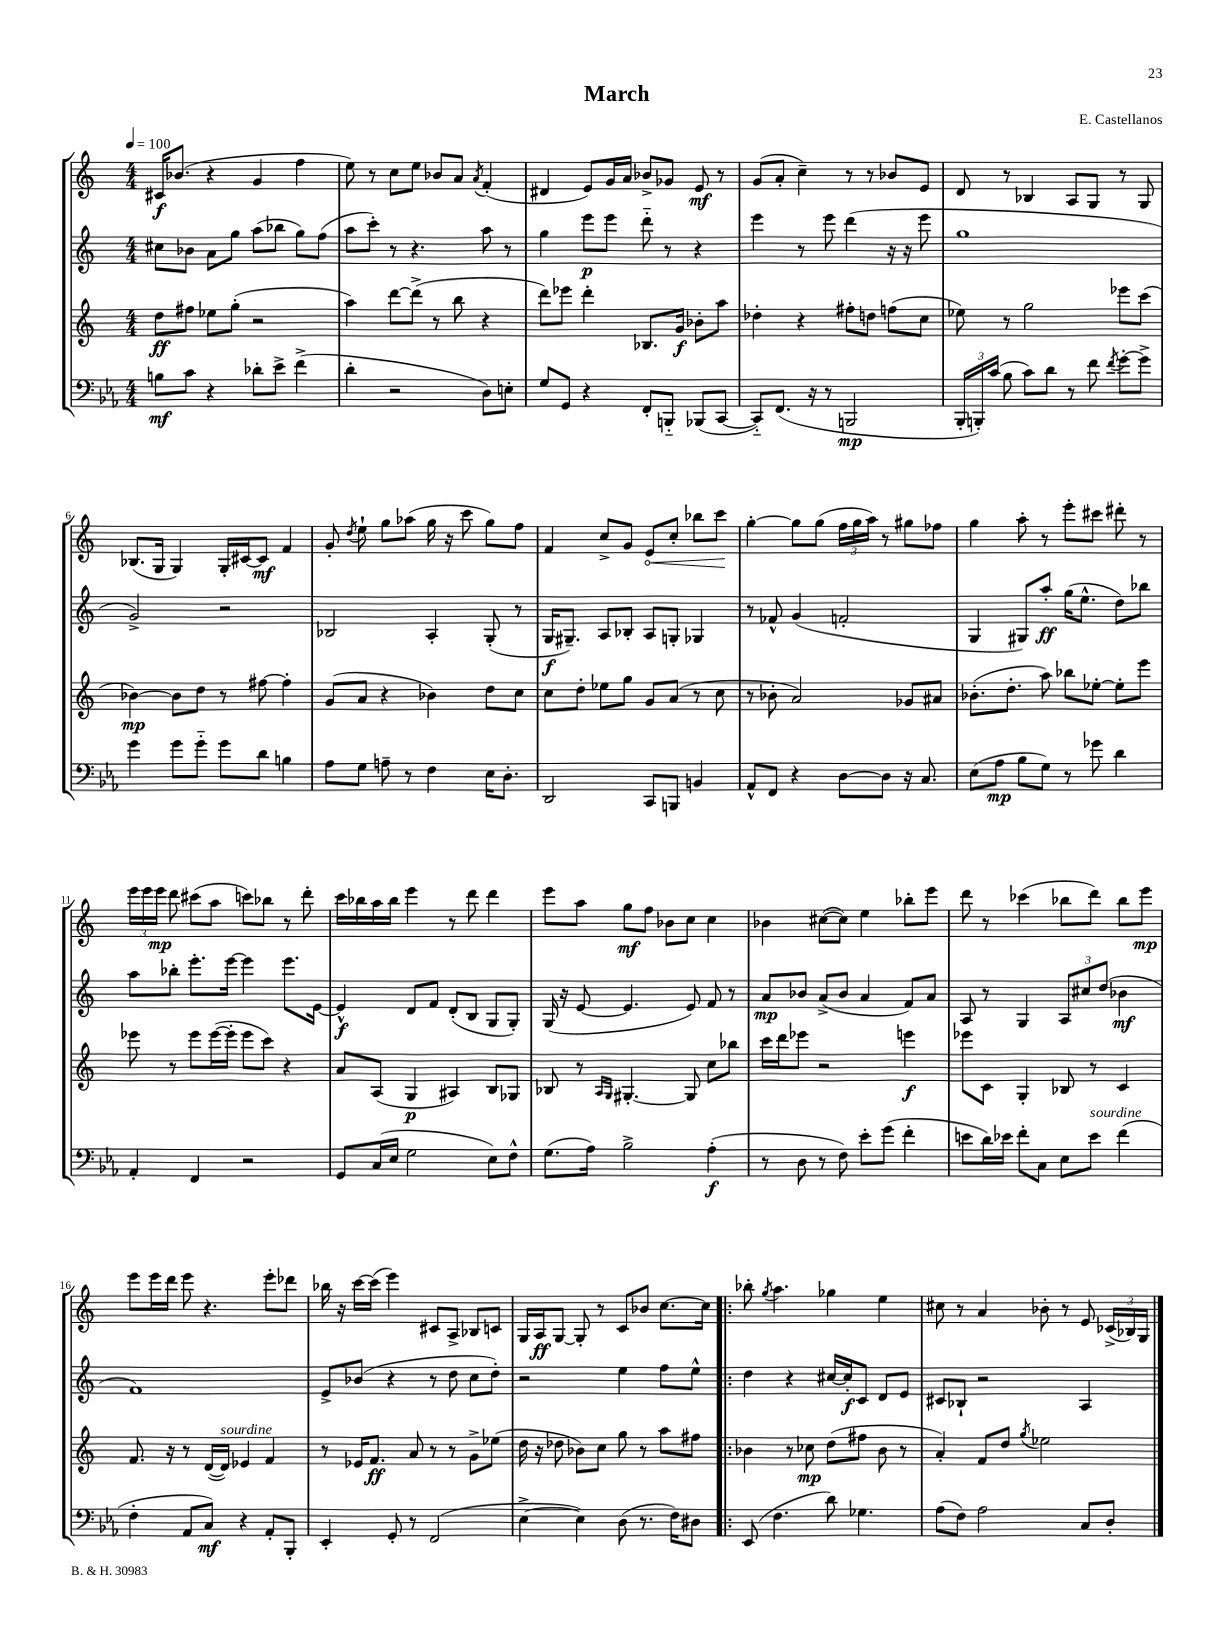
\header { title = "March" composer = "E. Castellanos" }
<<
\new StaffGroup <<
\new Staff = "s0" {
    \clef treble \key c \major \numericTimeSignature \time 4/4 \tempo 4 = 100
    \autoBeamOff cis'16[\f bes'8.]( r4 g'4 f''4 |
    e''8) r8 c''8[ e''8] bes'8[ a'8] \acciaccatura { a'8 } f'4-.( |
    dis'4 e'8[) g'16 a'16] bes'8[-> ges'8] e'8\mf r8 |
    g'8[( a'8]-. c''4--) r8 r8 bes'8[ e'8] |
    d'8 r8 bes4 a8[ g8] r8 g8 |
    bes8.[( g16] g4) g16[-. cis'16~ cis'8]\mf f'4 |
    g'8-. \acciaccatura { d''8 } e''8-! g''8[ aes''8]( g''16 r16 c'''8 g''8[) f''8] |
    f'4 c''8[-> g'8] \once \override Hairpin.circled-tip = ##t e'8[\< c''8]-. bes''8[ c'''8]\! |
    g''4~-. g''8[ g''8]( \tuplet 3/2 { f''16[ g''16 a''16]) } r8 gis''8[ fes''8] |
    g''4 a''8-. r8 e'''8[-. cis'''8] dis'''8-. r8 |
    \tuplet 3/2 { e'''16[ e'''16 e'''16]\mp } d'''8 cis'''8[( a''8] c'''8[) bes''8] r8 d'''8-. |
    c'''16[ bes''16 a''16 bes''16] e'''4 r8 d'''8 d'''4 |
    e'''8[ a''8] g''8[\mf f''8] bes'8[ c''8] c''4 |
    bes'4 cis''8[~( cis''8]) e''4 bes''8[-. e'''8] |
    d'''8 r8 ces'''4( bes''8[ d'''8]) bes''8[ e'''8]\mp |
    e'''8[ e'''16 d'''16] e'''8 r4. e'''8[-. des'''8] |
    bes''16 r16 c'''16[~ c'''16]( e'''4) cis'8[ a8]-> bes8[ c'8] |
    g16[ a16\ff g8]~ g8-. r8 c'8[ bes'8] c''8.[~ c''16] |
    \bar ".|:" bes''8-. \acciaccatura { g''8 } a''4. ges''4 e''4 |
    cis''8 r8 a'4 bes'8-. r8 e'8 \tuplet 3/2 { ces'16[->( bes16) g16] } \bar "|." |
}
\new Staff = "s1" {
    \clef treble \key c \major \numericTimeSignature \time 4/4
    \autoBeamOff cis''8[ bes'8] a'8[ g''8] a''8[( bes''8] g''8[) f''8]( |
    a''8[ c'''8]-.) r8 r4. a''8 r8 |
    g''4 e'''8[\p e'''8] d'''8-_ r8 r4 |
    e'''4 r8 e'''8 d'''4( r16 r16 e'''8 |
    g''1 |
    g'2->) r2 |
    bes2 a4-. g8-.( r8 |
    g16[\f gis8.]--) a8[ bes8]-. a8[ g8]-. ges4 |
    r8 fes'8-^ g'4( f'2-. |
    g4 gis8[) a''8]-.\ff g''16[( e''8.]-^ d''8[) bes''8] |
    a''8[ bes''8]-. e'''8.[-. e'''16]~ e'''4 e'''8.[ e'16]~ |
    e'4-^\f d'8[ f'8] d'8[-.( b8] g8[ g8]-.) |
    g16( r16 e'8~ e'4. e'8) f'8 r8 |
    a'8[\mp bes'8] a'8[->( bes'8] a'4 f'8[) a'8] |
    a8 r8 g4 \tuplet 3/2 { a8[ cis''8 d''8]( } bes'4\mf |
    f'1) |
    e'8[-> bes'8]( r4 r8 d''8 c''8[ d''8]-.) |
    r2 e''4 f''8[ e''8]-^ |
    \bar ".|:" d''4 r4 cis''16[~ cis''16-.\f c'8] d'8[ e'8] |
    cis'8[ bes8]-! r2 a4 \bar "|." |
}
\new Staff = "s2" {
    \clef treble \key c \major \numericTimeSignature \time 4/4
    \autoBeamOff d''8[\ff fis''8] ees''8[ g''8]-.( r2 |
    a''4) d'''8[~ d'''8]->( r8 b''8 r4 |
    d'''8[) ees'''8] d'''4-. bes8.[ g'16]\f bes'8[-. a''8] |
    des''4-. r4 fis''8[-. d''8] f''8[( c''8] |
    ees''8) r8 g''2 ees'''8[ c'''8]( |
    bes'4~\mp) bes'8[ d''8] r8 fis''8~ fis''4-. |
    g'8[( a'8] r4 bes'4) d''8[ c''8] |
    c''8[ d''8]-. ees''8[ g''8] g'8[ a'8]( r8 c''8 |
    r8 bes'8-. a'2) ges'8[ ais'8] |
    bes'8.[-.( d''8.]-. a''8) bes''8[ ees''8]~-. ees''8[-. e'''8] |
    ees'''8 r8 ees'''8[ ees'''16~( ees'''16]-. ees'''8[ c'''8]) r4 |
    a'8[ a8]( g4\p ais4) b8[ ges8] |
    bes8 r8 \grace { a16[ g16] } gis4.~-. gis8 c''8[ bes''8] |
    c'''16[ d'''16 ees'''8] r2 e'''4\f |
    ees'''8[ c'8] g4-. bes8 r8 c'4 |
    f'8. r16 r8 d'16[~( d'16]^\markup { \italic "sourdine" }) ees'4 f'4 |
    r8 ees'16[ f'8.]\ff a'8 r8 r8 g'8[-> ees''8]( |
    d''16 r16 des''8 bes'8[) c''8] g''8 r8 a''8[ fis''8] |
    \bar ".|:" bes'4 r8 ces''8\mp d''8[( fis''8] bes'8 r8 |
    a'4-.) f'8[ d''8] \acciaccatura { g''8 } ees''2 \bar "|." |
}
\new Staff = "s3" {
    \clef bass \key ees \major \numericTimeSignature \time 4/4
    \autoBeamOff b8[\mf c'8] r4 des'8[-. ees'8]-> f'4->( |
    d'4-. r2 d8[) e8]-. |
    g8[ g,8] r4 f,8[-. b,,8]-_ bes,,8[( c,8]~ |
    c,8[-_) f,8.]( r16 r8 b,,2\mp |
    \tuplet 3/2 { bes,,16[-. b,,16-.) c'16]( } bes8 c'8[) d'8] r8 f'8 \acciaccatura { f'8 } g'8[~-. g'8]-> |
    g'4 g'8[ g'8]-_ g'8[ d'8] b4 |
    aes8[ g8] a8-- r8 f4 ees16[ d8.]-. |
    d,2 c,8[ b,,8] b,4 |
    aes,8[-^ f,8] r4 d8[~ d8] r16 c8. |
    ees8[( aes8]\mp bes8[ g8]) r8 ges'8 d'4 |
    aes,4-. f,4 r2 |
    g,8[ c16( ees16] g2 ees8[) f8]-^ |
    g8.[( aes16]) bes2-> aes4-.\f( |
    r8 d8 r8 f8) ees'8[-. g'8]( f'4-. |
    e'8[ d'16) ees'16] f'8[-. c8] ees8[ ees'8]^\markup { \italic "sourdine" } f'4( |
    f4-. aes,8[ c8]\mf) r4 aes,8[-. bes,,8]-. |
    ees,4-. g,8-. r8 f,2( |
    ees4~-> ees4) d8( r8. f16[) dis8] |
    \bar ".|:" ees,8( f4. d'8) ges4. |
    aes8[( f8]) aes2 c8[ d8]-. \bar "|." |
}
>>
>>
